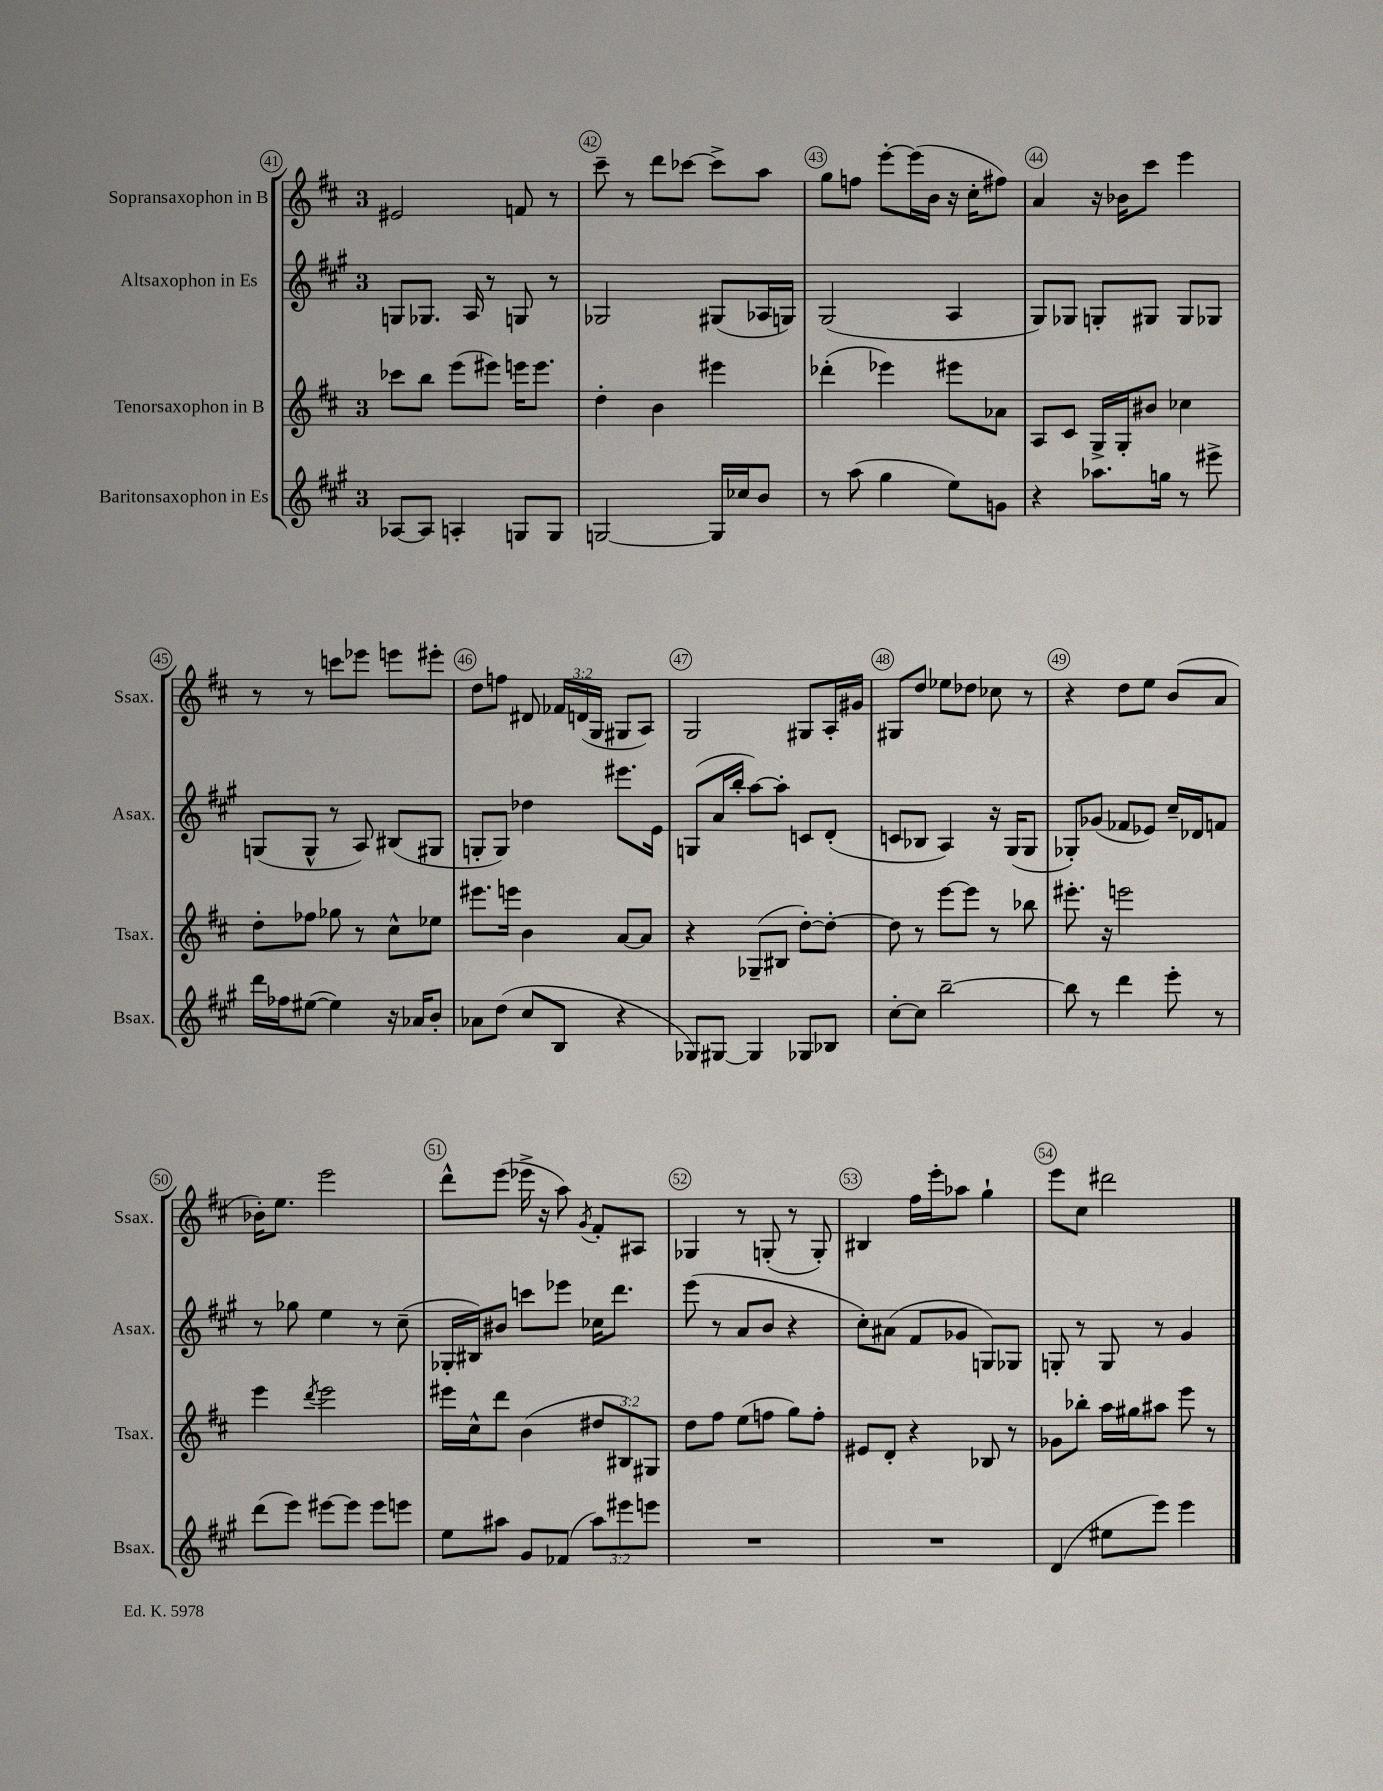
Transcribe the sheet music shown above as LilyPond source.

<<
\new StaffGroup <<
\new Staff = "s0" \with { instrumentName = "Sopransaxophon in B" shortInstrumentName = "Ssax." } {
    \clef treble \key d \major \once \override Staff.TimeSignature.style = #'single-digit \time 3/4 \override Staff.TupletNumber.text = #tuplet-number::calc-fraction-text
    \autoBeamOff eis'2 f'8 r8 |
    cis'''8-- r8 d'''8[ ces'''8]~ ces'''8[-> a''8] |
    g''8[ f''8] e'''8[~-. e'''16( b'16] r16 cis''16[-. fis''8]) |
    a'4 r16 bes'16[ cis'''8] e'''4 |
    r8 r8 c'''8[ ees'''8] e'''8[ eis'''8]-. |
    d''8[ f''8] dis'8 \tuplet 3/2 { fes'16[ d'16( g16] } gis8[ a8]) |
    g2 gis8[ a16-. gis'16] |
    gis8[ d''8] ees''8[ des''8] ces''8 r8 |
    r4 d''8[ e''8] b'8[( a'8] |
    bes'16[-.) e''8.] e'''2 |
    d'''8[-^ e'''8]( ees'''16-> r16 a''8) \acciaccatura { g'8 } fis'8[-. ais8] |
    ges4 r8 g8-.( r8 g8-.) |
    bis4 fis''16[ e'''16-. aes''8] g''4-! |
    e'''8[ cis''8] dis'''2 \bar "|." |
}
\new Staff = "s1" \with { instrumentName = "Altsaxophon in Es" shortInstrumentName = "Asax." } {
    \clef treble \key a \major \once \override Staff.TimeSignature.style = #'single-digit \time 3/4
    \autoBeamOff g8[ ges8.] a16 r8 g8 r8 |
    ges2 gis8[( aes16 g16]) |
    gis2( a4 |
    gis8[) ges8] g8[-. gis8] gis8[ ges8] |
    g8[( g8]-^ r8 a8) bis8[( gis8] |
    g8[-. g8]) des''4 eis'''8.[ e'16] |
    g8[( a'16 b''16]-. a''8[~) a''8]-. c'8[ d'8]-.( |
    c'8[ bes8] a4) r16 gis16[( gis8] |
    ges8[-.) ges'8]( fes'8[ ees'8]) cis''16[-- des'16 f'8] |
    r8 ges''8 e''4 r8 cis''8--( |
    ges16[-. bis16) bis'8] c'''8[ ees'''8] ces''16[ d'''8.] |
    e'''8( r8 a'8[ b'8] r4 |
    cis''8[-.) ais'8]( fis'8[ ges'8] g8[) ges8] |
    g8-. r8 g8 r8 gis'4 \bar "|." |
}
\new Staff = "s2" \with { instrumentName = "Tenorsaxophon in B" shortInstrumentName = "Tsax." } {
    \clef treble \key d \major \once \override Staff.TimeSignature.style = #'single-digit \time 3/4 \override Staff.TupletNumber.text = #tuplet-number::calc-fraction-text
    \autoBeamOff ces'''8[ b''8] e'''8[( eis'''8]) e'''16[ e'''8.] |
    d''4-. b'4 eis'''4 |
    des'''4-.( ees'''4) eis'''8[ aes'8] |
    a8[ cis'8] g16[-> g16-. bis'8] ces''4 |
    d''8[-. fes''8] ges''8 r8 cis''8[-^ ees''8] |
    eis'''8.[ e'''16] b'4 a'8[~ a'8] |
    r4 ges8[--( bis8] d''8[~-.) d''8]~-. |
    d''8 r8 e'''8[~ e'''8] r8 bes''8 |
    eis'''8.-. r16 e'''2 |
    e'''4 \acciaccatura { d'''8 } e'''2 |
    eis'''16[ cis''16-^ d'''8] b'4( \tuplet 3/2 { dis''8[ bis8) gis8] } |
    d''8[ fis''8] e''8[( f''8] g''8[) f''8]-. |
    eis'8[ d'8]-. r4 bes8 r8 |
    ges'8[ bes''8]-. a''16[ gis''16 ais''8] e'''8 r8 \bar "|." |
}
\new Staff = "s3" \with { instrumentName = "Baritonsaxophon in Es" shortInstrumentName = "Bsax." } {
    \clef treble \key a \major \once \override Staff.TimeSignature.style = #'single-digit \time 3/4 \override Staff.TupletNumber.text = #tuplet-number::calc-fraction-text
    \autoBeamOff aes8[~ aes8] a4-. g8[ g8] |
    g2~ g16[ ces''16 b'8] |
    r8 a''8( gis''4 e''8[) g'8] |
    r4 aes''8.[ g''16] r8 eis'''8-> |
    d'''16[ fes''16 eis''8]~( eis''4) r16 aes'16[ b'8]-. |
    aes'8[ d''8]( cis''8[ b8] r4 |
    ges8[) gis8]~ gis4 ges8[ bes8] |
    cis''8[~-. cis''8] b''2~-- |
    b''8 r8 d'''4 e'''8-. r8 |
    d'''8[( e'''8]) eis'''8[~ eis'''8] eis'''8[ e'''8] |
    e''8[ ais''8] gis'8[ fes'8]( \tuplet 3/2 { ais''8[) eis'''8 e'''8] } |
    R2. |
    R2. |
    d'4( eis''8[ e'''8]) e'''4 \bar "|." |
}
>>
>>
\layout { \context { \Score currentBarNumber = #41 \override BarNumber.break-visibility = ##(#f #t #t) barNumberVisibility = #all-bar-numbers-visible \override BarNumber.stencil = #(make-stencil-circler 0.1 0.3 ly:text-interface::print) } }
